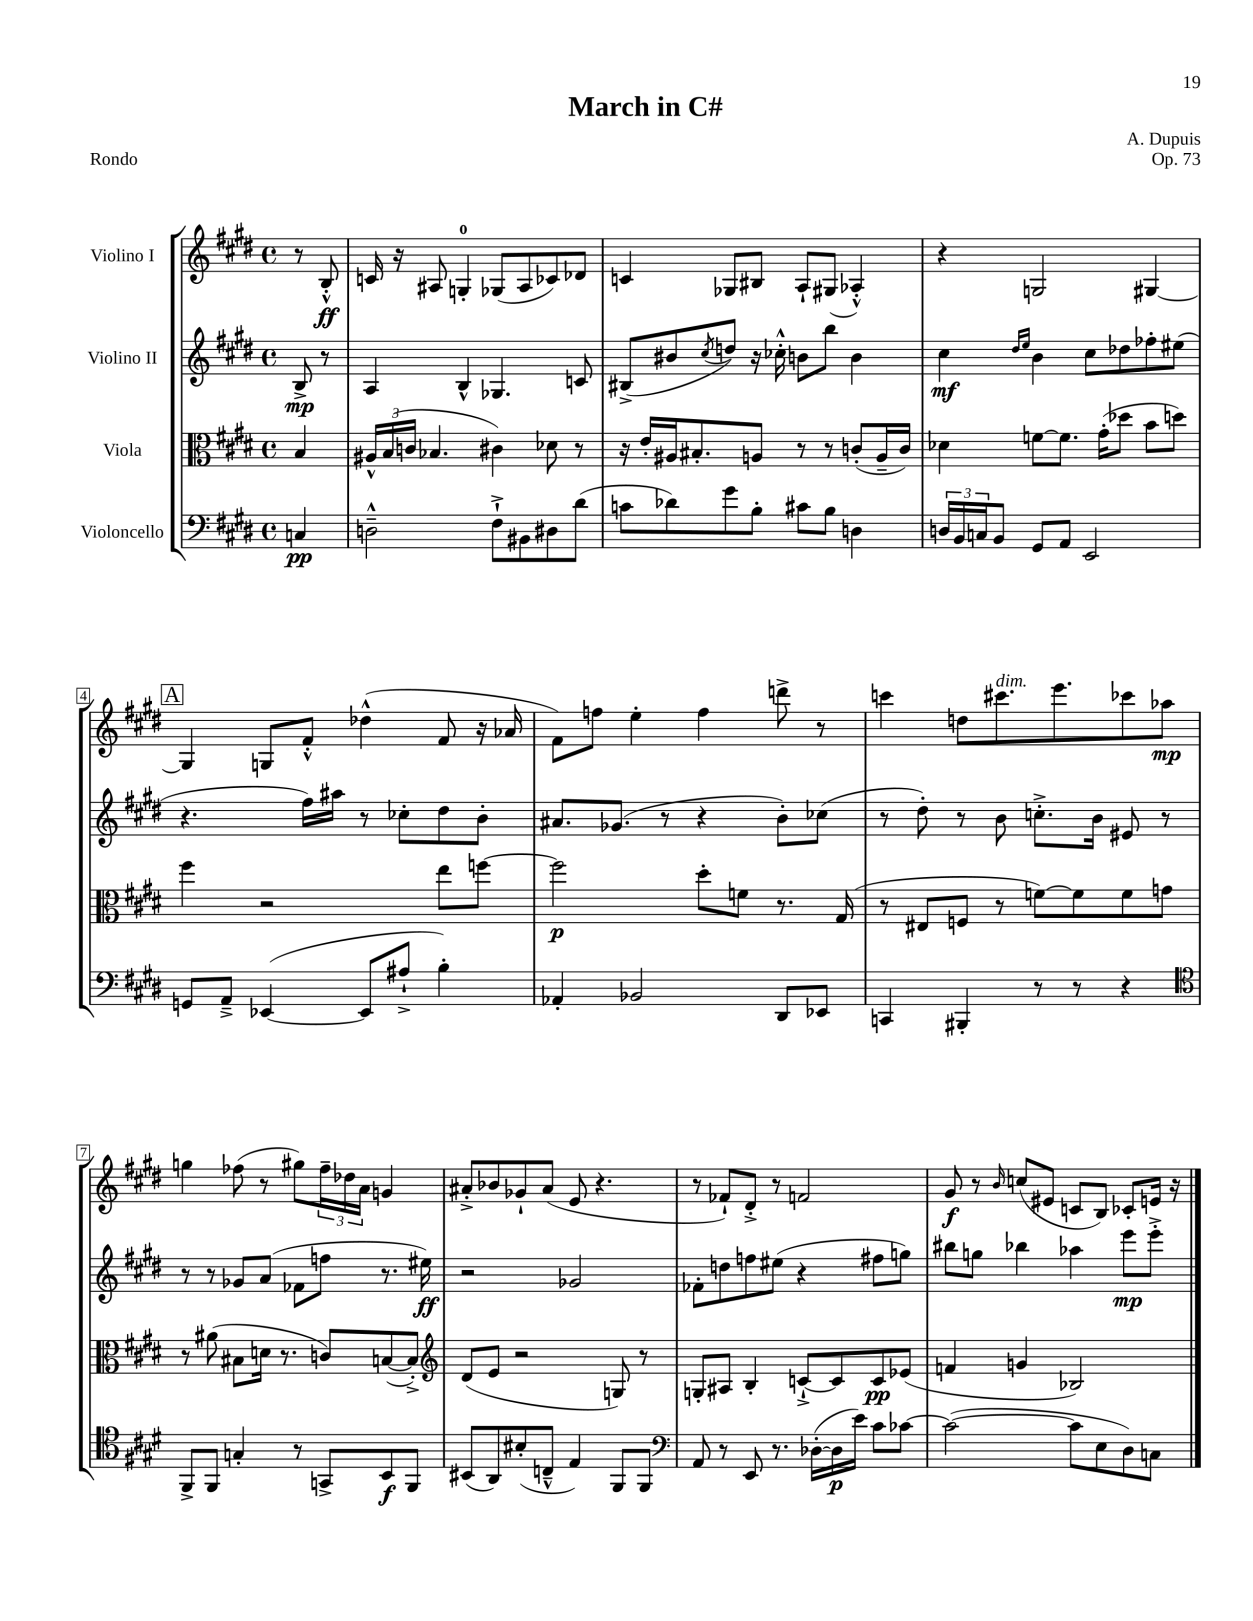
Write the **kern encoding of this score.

**kern	**kern	**kern	**kern
*staff4	*staff3	*staff2	*staff1
*clefF4	*clefC3	*clefG2	*clefG2
*k[f#c#g#d#]	*k[f#c#g#d#]	*k[f#c#g#d#]	*k[f#c#g#d#]
*M4/4	*M4/4	*M4/4	*M4/4
*met(c)	*met(c)	*met(c)	*met(c)
4C	4B	8B^	8r
.	.	8r	8B'^^
=	=	=	=
2D~^^	24A#^^	4A	16c
.	(24B	.	.
.	.	.	16r
.	24c	.	.
.	4.B-	.	8A#
.	.	4B^^	4G'
8F#`^	4c#)	4.G-	(8G-
8BB#	.	.	8A#
8D#	8d-	.	8c-)
(8d#	8r	8c	8d-
=	=	=	=
8c	16r	(8B#^	4c
.	16e'	.	.
8d-)	16A#	8b#	.
.	8.B#'	.	.
.	.	8qcc#	.
8g#	.	8dd)	8G-
8B'	8A	16r	8B#
.	.	16cc-'^^	.
8c#	8r	8b	8A`
8B	8r	8bb	(8G#
4D	(8c'	4b	4A-'^^)
.	16A~	.	.
.	16c)	.	.
=	=	=	=
24D	4d-	4cc#	4r
24BB	.	.	.
24C	.	.	.
8BB	.	.	.
.	.	16qqdd#	.
.	.	16qqee	.
8GG#	[8f	4b	2G
8AA	8.f]	.	.
2EE	.	8cc#	.
.	(16g#'	.	.
.	8dd-	8dd-	.
.	8b	8ff-'	[4G#
.	8dd)	(8ee#	.
=	=	=	=
8GG	4ff#	4.r	4G#]
8AA~^	.	.	.
([4EE-	2r	.	8G
.	.	16ff#)	8f#'^^
.	.	16aa#	.
8EE-]	.	8r	(4dd-^^
8A#`^	.	8cc-'	.
4B')	8ee	8dd#	8f#
.	[8ff	8b'	16r
.	.	.	16a-
=	=	=	=
4AA-'	2ff]	8.a#	8f#)
.	.	.	8ff
.	.	(8.g-	.
2BB-	.	.	4ee'
.	.	8r	.
.	8dd#'	4r	4ff
.	8f	.	.
8DD#	8.r	8b')	8ddd^
8EE-	.	(8cc-	8r
.	(16G#	.	.
=	=	=	=
4CC	8r	8r	4ccc
.	8E#	8dd#')	.
4BBB#'	8F	8r	8dd
.	8r	8b	8.ccc#
8r	[8f)	8.cc'^	.
.	.	.	8.eee
8r	8f]	.	.
.	.	16b	.
4r	8f	8e#	8ccc-
.	8g	8r	8aa-
=	=	=	=
*clefC4	*	*	*
8FF#^	8r	8r	4gg
8FF#	(8a#	8r	.
4G'	8B#	8g-	(8ff-
.	16d	(8a	8r
.	8.r	.	.
8r	.	8f-	8gg#)
8GG^	8c)	8ff	24ff-~
.	.	.	24dd-
.	.	.	24a
8BB	([8B	8.r	4g
8FF#	8B'^])	.	.
.	.	16ee#)	.
=	=	=	=
*	*clefG2	*	*
(8BB#	(8d#	2r	8a#'^
8AA)	8e	.	8b-
(8B#'	2r	.	8g-`
8C~^^	.	.	(8a#
4E)	.	2g-	8e
.	.	.	4.r
8FF#	8G)	.	.
8FF#	8r	.	.
=	=	=	=
*clefF4	*	*	*
8AA	8G'	8f-'	8r
8r	8A#	8dd	8f-`)
8EE	4B'	8ff	8d#'^
8.r	.	(8ee#	8r
.	[8c`^	4r	2f
([16D-'	.	.	.
16D-]	8c]	.	.
16e)	.	.	.
8c#	8c	8ff#	.
[8c-	(8e-	8gg)	.
=	=	=	=
(2c-_	4f	8bb#	8g#
.	.	8gg	8r
.	.	.	16qqb
.	4g	4bb-	(8cc
.	.	.	8e#
8c-]	2B-)	4aa-	8c
8E	.	.	8B)
8D#)	.	8eee	8c-'
8C	.	8eee'^	16e
.	.	.	16r
==	==	==	==
*-	*-	*-	*-
